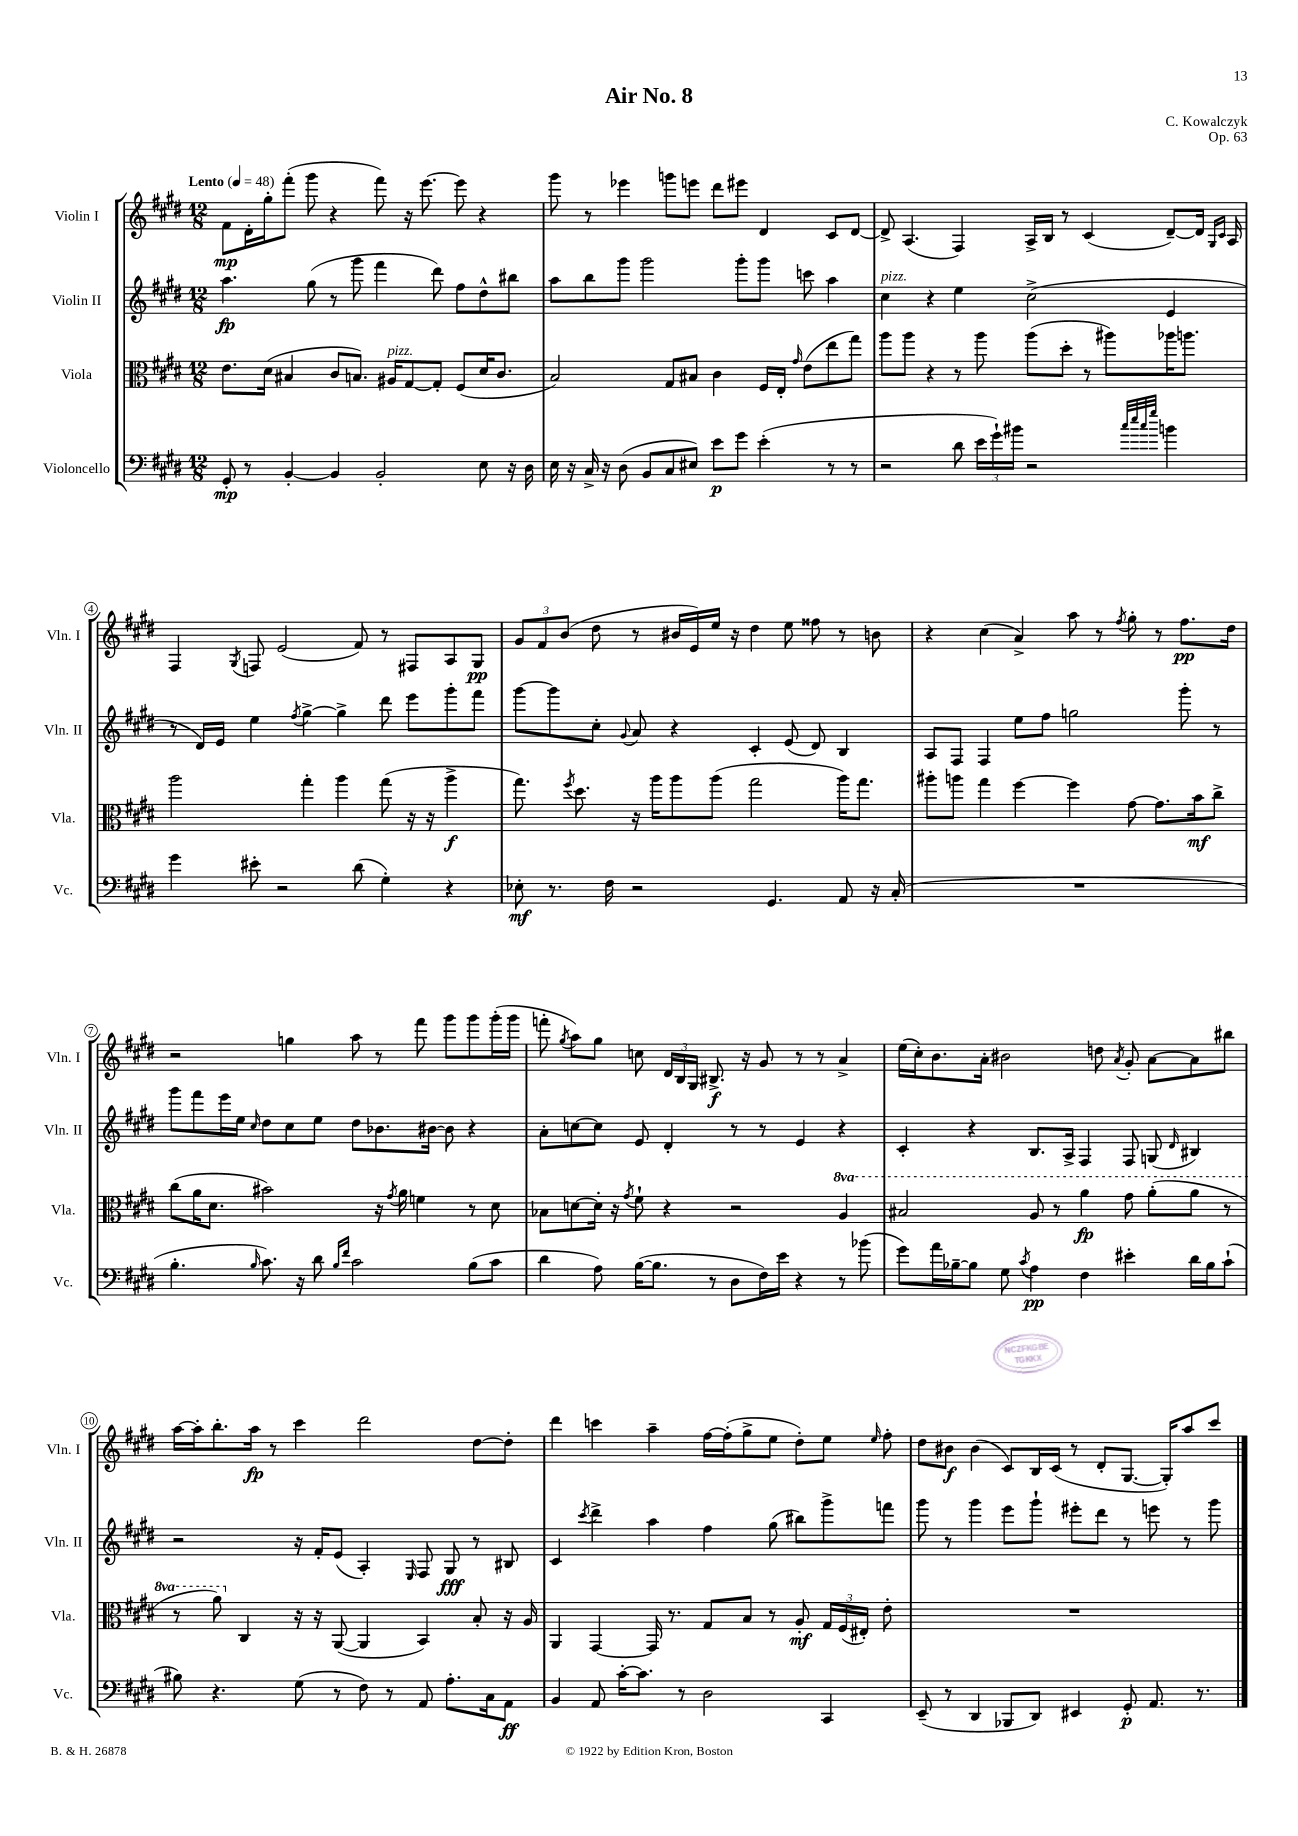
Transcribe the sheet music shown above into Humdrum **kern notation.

**kern	**dynam	**kern	**dynam	**kern	**dynam	**kern	**dynam
*part4	*part4	*part3	*part3	*part2	*part2	*part1	*part1
*staff4	*staff4	*staff3	*staff3	*staff2	*staff2	*staff1	*staff1
*I"Violoncello	*	*I"Viola	*	*I"Violin II	*	*I"Violin I	*
*I'Vc.	*	*I'Vla.	*	*I'Vln. II	*	*I'Vln. I	*
*clefF4	*	*clefC3	*	*clefG2	*	*clefG2	*
*k[f#c#g#d#]	*	*k[f#c#g#d#]	*	*k[f#c#g#d#]	*	*k[f#c#g#d#]	*
*M12/8	*	*M12/8	*	*M12/8	*	*M12/8	*
*MM48	*	*MM48	*	*MM48	*	*MM48	*
=1	=1	=1	=1	=1	=1	=1	=1
!	!	!	!	!	!	!LO:TX:a:B:t=Lento	!
8GG#'/	mp	8.e\L	.	4.aa\	fp	8f#\L	mp
8r	.	.	.	.	.	16d#'\L	.
.	.	(16d#\Jk	.	.	.	16gg#'\J	.
[4BB'/	.	4B#X/	.	.	.	(8fff#'\J	.
.	.	.	.	(8gg#\	.	8ggg#\	.
4BB/]	.	8c#/L	.	8r	.	4r	.
.	.	8.Bn/J)	.	8ggg#\	.	.	.
2BB'/	.	.	.	4fff#\	.	8fff#\)	.
!	!	!LO:TX:a:i:t=pizz.	!	!	!	!	!
.	.	16A#X/KL	.	.	.	.	.
.	.	[8G#/	.	.	.	16r	.
.	.	.	.	.	.	[8.eee\	.
.	.	8G#'/J]	.	8ddd#\)	.	.	.
.	.	(8F#/L	.	8ff#\L	.	8eee\]	.
8E\	.	16d#/K	.	8dd#^^\	.	4r	.
.	.	8.c#/J	.	.	.	.	.
16r	.	.	.	8bb#X\J	.	.	.
16D#\	.	.	.	.	.	.	.
=2	=2	=2	=2	=2	=2	=2	=2
16E\	.	2B/)	.	8aa\L	.	8ggg#\	.
16r	.	.	.	.	.	.	.
16C#^/	.	.	.	8bb\	.	8r	.
16r	.	.	.	.	.	.	.
(8D#\	.	.	.	8ggg#\J	.	4eee-X\	.
8BB/L	.	.	.	2ggg#\	.	.	.
8C#/	.	8G#/L	.	.	.	8gggn\L	.
8E#X/J)	.	8B#X/J	.	.	.	8eeen\J	.
8e\L	p	4c#\	.	.	.	8ddd#\L	.
8g#\J	.	.	.	8ggg#'\L	.	8eee#X\J	.
(4e'\	.	16F#/LL	.	8ggg#\J	.	4d#/	.
.	.	16E'/JJ	.	.	.	.	.
.	.	16qqg#/	.	.	.	.	.
.	.	(8e\L	.	8cccn\	.	.	.
8r	.	8ee\	.	4aa\	.	8c#/L	.
8r	.	8gg#\J)	.	.	.	[8d#/J	.
=3	=3	=3	=3	=3	=3	=3	=3
!	!	!	!	!LO:TX:a:i:t=pizz.	!	!	!
2r	.	8aa\L	.	4cc#\	.	8d#^/]	.
.	.	8aa\J	.	.	.	(4.A/	.
.	.	4r	.	4r	.	.	.
8d#\	.	8r	.	4ee\	.	4F#/)	.
24e\LL	.	8aa\	.	.	.	.	.
24g#`\)	.	.	.	.	.	.	.
24b#X\JJ	.	.	.	.	.	.	.
2r	.	(8aa\L	.	(2cc#^\	.	16A^/LL	.
.	.	.	.	.	.	16B/JJ	.
.	.	8dd#'\J	.	.	.	8r	.
.	.	8r	.	.	.	(4c#/	.
.	.	8aa#X\L)	.	.	.	.	.
32qqcc#/LLL	.	.	.	.	.	.	.
32qqee/	.	.	.	.	.	.	.
32qqcc#/	.	.	.	.	.	.	.
32qqgg#/JJJ	.	.	.	.	.	.	.
4bn\	.	16aa-X\K	.	4e/	.	[8d#~/L)	.
.	.	8.aan\J	.	.	.	.	.
.	.	.	.	.	.	16d#/Jk]	.
.	.	.	.	.	.	16qqG#/LL	.
.	.	.	.	.	.	16qqc#/JJ	.
.	.	.	.	.	.	16A/	.
!!LO:LB:g=z
=4	=4	=4	=4	=4	=4	=4	=4
4g#\	.	2aa\	.	8r	.	4F#/	.
.	.	.	.	16d#/LL)	.	.	.
.	.	.	.	16e/JJ	.	.	.
.	.	.	.	.	.	8qG#/	.
8e#X'\	.	.	.	4ee\	.	8Fn/	.
2r	.	.	.	.	.	(2e/	.
.	.	.	.	8qff#/	.	.	.
.	.	4gg#'\	.	[4gg#^\	.	.	.
.	.	4aa\	.	4gg#^\]	.	.	.
(8d#\	.	.	.	.	.	8f#/)	.
4G#'\)	.	(8gg#\	.	8ddd#\	.	8r	.
.	.	16r	.	8eee\L	.	8F#X/L	.
.	.	16r	.	.	.	.	.
4r	.	4aa^\	f	8ggg#'\	.	8A/	.
.	.	.	.	8fff#\J	.	8G#/J	pp
=5	=5	=5	=5	=5	=5	=5	=5
8E-X'\	mf	8.gg#\)	.	[8ggg#\L	.	12g#/L	.
.	.	.	.	.	.	12f#/	.
8.r	.	.	.	8ggg#\]	.	.	.
.	.	.	.	.	.	(12b/J	.
.	.	8qff#/	.	.	.	.	.
.	.	8.dd#\	.	.	.	.	.
.	.	.	.	8cc#'\J	.	8dd#\	.
16F#\	.	.	.	.	.	.	.
.	.	.	.	8qqg#/	.	.	.
2r	.	16r	.	8a/	.	8r	.
.	.	16aa\KL	.	.	.	.	.
.	.	8aa\	.	4r	.	16b#X/LL	.
.	.	.	.	.	.	16e/)	.
.	.	(8aa\J	.	.	.	16ee/JJ	.
.	.	.	.	.	.	16r	.
.	.	2gg#\	.	4c#'/	.	4dd#\	.
4.GG#/	.	.	.	.	.	.	.
.	.	.	.	(8e/	.	8ee\	.
.	.	.	.	8d#/)	.	8ff##X\	.
8AA/	.	16aa\KL)	.	4B/	.	8r	.
.	.	8.gg#\J	.	.	.	.	.
16r	.	.	.	.	.	8bn\	.
(16C#'/	.	.	.	.	.	.	.
=6	=6	=6	=6	=6	=6	=6	=6
1.r	.	8aa#X'\L	.	8A/L	.	4r	.
.	.	8aan\J	.	8F#/J	.	.	.
.	.	4gg#\	.	4F#/	.	(4cc#\	.
.	.	[4ff#\	.	8ee\L	.	4a^/)	.
.	.	.	.	8ff#\J	.	.	.
.	.	4ff#\]	.	2ggn\	.	8aa\	.
.	.	.	.	.	.	8r	.
.	.	.	.	.	.	8qff#/	.
.	.	[8g#\	.	.	.	8gg#'\	.
.	.	8.g#\L]	.	.	.	8r	.
.	.	.	.	8ggg#'\	.	8.ff#\L	pp
.	.	16b\k	mf	.	.	.	.
.	.	8cc#^\J	.	8r	.	.	.
.	.	.	.	.	.	16dd#\Jk	.
!!LO:LB:g=z
=7	=7	=7	=7	=7	=7	=7	=7
4.B'\	.	(8cc#\L	.	8ggg#\L	.	2r	.
.	.	16a\K	.	8fff#\	.	.	.
.	.	8.d#\J	.	.	.	.	.
.	.	.	.	16eee\L	.	.	.
.	.	.	.	16ee\JJ	.	.	.
16qqB/	.	.	.	16qqcc#/	.	.	.
8.c#\)	.	2b#X\)	.	8dd#\L	.	.	.
.	.	.	.	8cc#\	.	4ggn\	.
16r	.	.	.	.	.	.	.
8d#\	.	.	.	8ee\J	.	.	.
16qqB/LL	.	.	.	.	.	.	.
16qqf#/JJ	.	.	.	.	.	.	.
2c#\	.	.	.	8dd#\L	.	8aa\	.
.	.	16r	.	8.b-X\	.	8r	.
.	.	8qg#/	.	.	.	.	.
.	.	16a\	.	.	.	.	.
.	.	4fn\	.	.	.	8fff#\	.
.	.	.	.	[16b#X\Jk	.	.	.
.	.	.	.	8b#\]	.	8ggg#\L	.
(8B\L	.	8r	.	4r	.	8ggg#\	.
8c#\J	.	8d#\	.	.	.	(16ggg#'\L	.
.	.	.	.	.	.	16ggg#\JJ	.
=8	=8	=8	=8	=8	=8	=8	=8
4d#\	.	8B-X\L	.	8a'\L	.	8fffn'\	.
.	.	.	.	.	.	8qgg#/	.
.	.	[8dn\	.	[8ccn\	.	8aa\L)	.
8A\)	.	16d'\Jk]	.	8cc\J]	.	8gg#\J	.
.	.	16r	.	.	.	.	.
.	.	8qg#/	.	.	.	.	.
([16B\KL	.	8f#`\	.	8e/	.	8ccn\	.
8.B\J]	.	.	.	.	.	.	.
.	.	4r	.	4d#'/	.	24d#/LL	.
.	.	.	.	.	.	24B/	.
.	.	.	.	.	.	24G#/JJ	.
8r	.	.	.	.	.	8.B#X^/	f
8D#\L	.	2r	.	8r	.	.	.
.	.	.	.	.	.	16r	.
16F#\L)	.	.	.	8r	.	8g#/	.
16e\JJ	.	.	.	.	.	.	.
4r	.	.	.	4e/	.	8r	.
.	.	.	.	.	.	8r	.
*	*	*8va	*	*	*	*	*
8r	.	4a/	.	4r	.	4a^/	.
(8b-X\	.	.	.	.	.	.	.
=9	=9	=9	=9	=9	=9	=9	=9
8g#\L)	.	2b#X/	.	4c#'/	.	(16ee\LL	.
.	.	.	.	.	.	16cc#'\J)	.
16a\L	.	.	.	.	.	8.b\	.
[16B-X~\J	.	.	.	.	.	.	.
8B-\J]	.	.	.	4r	.	.	.
.	.	.	.	.	.	16a'\Jk	.
8G#\	.	.	.	.	.	2b#X\	.
8qc#/	.	.	.	.	.	.	.
4A\	pp	8a/	.	8.B/L	.	.	.
.	.	8r	.	.	.	.	.
.	.	.	.	16A^/Jk	.	.	.
4F#\	.	4aa\	fp	4F#/	.	.	.
.	.	.	.	.	.	8ddn\	.
.	.	.	.	.	.	8qa/	.
4e#X'\	.	8gg#\	.	8F#/	.	8g#'/	.
.	.	(8aa'\L	.	(8Gn/	.	[8a\L	.
.	.	.	.	16qqd#/	.	.	.
16d#\LL	.	8aa\J	.	4B#X/)	.	8a\]	.
16B-\J	.	.	.	.	.	.	.
(8c#`\J	.	8r	.	.	.	8bb#X\J	.
!!LO:LB:g=z
=10	=10	=10	=10	=10	=10	=10	=10
8B#X\)	.	8r	.	2r	.	[16aa\LL	.
.	.	.	.	.	.	16aa'\J]	.
4.r	.	8aa\)	.	.	.	8.bb'\	.
*	*	*X8va	*	*	*	*	*
.	.	4C#/	.	.	.	.	.
.	.	.	.	.	.	16aa\Jk	fp
.	.	.	.	.	.	8r	.
(8G#\	.	16r	.	16r	.	4ccc#\	.
.	.	16r	.	16f#'/KL	.	.	.
8r	.	([8AA/	.	(8e/J	.	.	.
8F#\)	.	4AA/]	.	4A'/)	.	2ddd#\	.
8r	.	.	.	.	.	.	.
.	.	.	.	16qqE/	.	.	.
8AA/	.	4BB/)	.	8F#/	.	.	.
8.A'\L	.	.	.	8G#/	fff	.	.
.	.	8B'/	.	8r	.	[8dd#\L	.
16C#\k	.	.	.	.	.	.	.
8AA\J	ff	16r	.	8B#X/	.	8dd#'\J]	.
.	.	16A/	.	.	.	.	.
=11	=11	=11	=11	=11	=11	=11	=11
4BB/	.	4AA/	.	4c#/	.	4ddd#\	.
.	.	.	.	8qccc#/	.	.	.
8AA/	.	[4GG#/	.	4ddd#^\	.	4cccn\	.
[16c#'\KL	.	.	.	.	.	.	.
8.c#\J]	.	.	.	.	.	.	.
.	.	16GG#/]	.	4aa\	.	4aa~\	.
.	.	8.r	.	.	.	.	.
8r	.	.	.	.	.	.	.
2D#\	.	8G#/L	.	4ff#\	.	[16ff#\LL	.
.	.	.	.	.	.	(16ff#'\J]	.
.	.	8B/J	.	.	.	8gg#^\	.
.	.	8r	.	(8gg#\	.	8ee\J	.
.	.	8A'/	mf	8bb#X\L)	.	8dd#'\L)	.
4CC#/	.	24G#/LL	.	8ggg#^\	.	8ee\J	.
.	.	(24F#/	.	.	.	.	.
.	.	24E#X'/JJ)	.	.	.	.	.
.	.	.	.	.	.	16qqee/	.
.	.	8e'\	.	8fffn\J	.	8ff#'\	.
=12	=12	=12	=12	=12	=12	=12	=12
(8EE~/	.	1.r	.	8ggg#\	.	8dd#\L	.
8r	.	.	.	8r	.	8b#X\J	f
4DD#/	.	.	.	4ggg#\	.	(4b#\	.
8BBB-X/L	.	.	.	8eee\L	.	8c#/L)	.
8DD#/J)	.	.	.	8ggg#`\J	.	16B/L	.
.	.	.	.	.	.	(16c#/JJ	.
4EE#X/	.	.	.	8eee#X'\L	.	8r	.
.	.	.	.	8ddd#\J	.	8d#'/L	.
8GG#'/	p	.	.	8r	.	[8.G#/J	.
8.AA/	.	.	.	8eeen\	.	.	.
.	.	.	.	.	.	16G#'/KL])	.
.	.	.	.	8r	.	8aa/	.
8.r	.	.	.	.	.	.	.
.	.	.	.	8ggg#\	.	8ccc#/J	.
==	==	==	==	==	==	==	==
*-	*-	*-	*-	*-	*-	*-	*-
